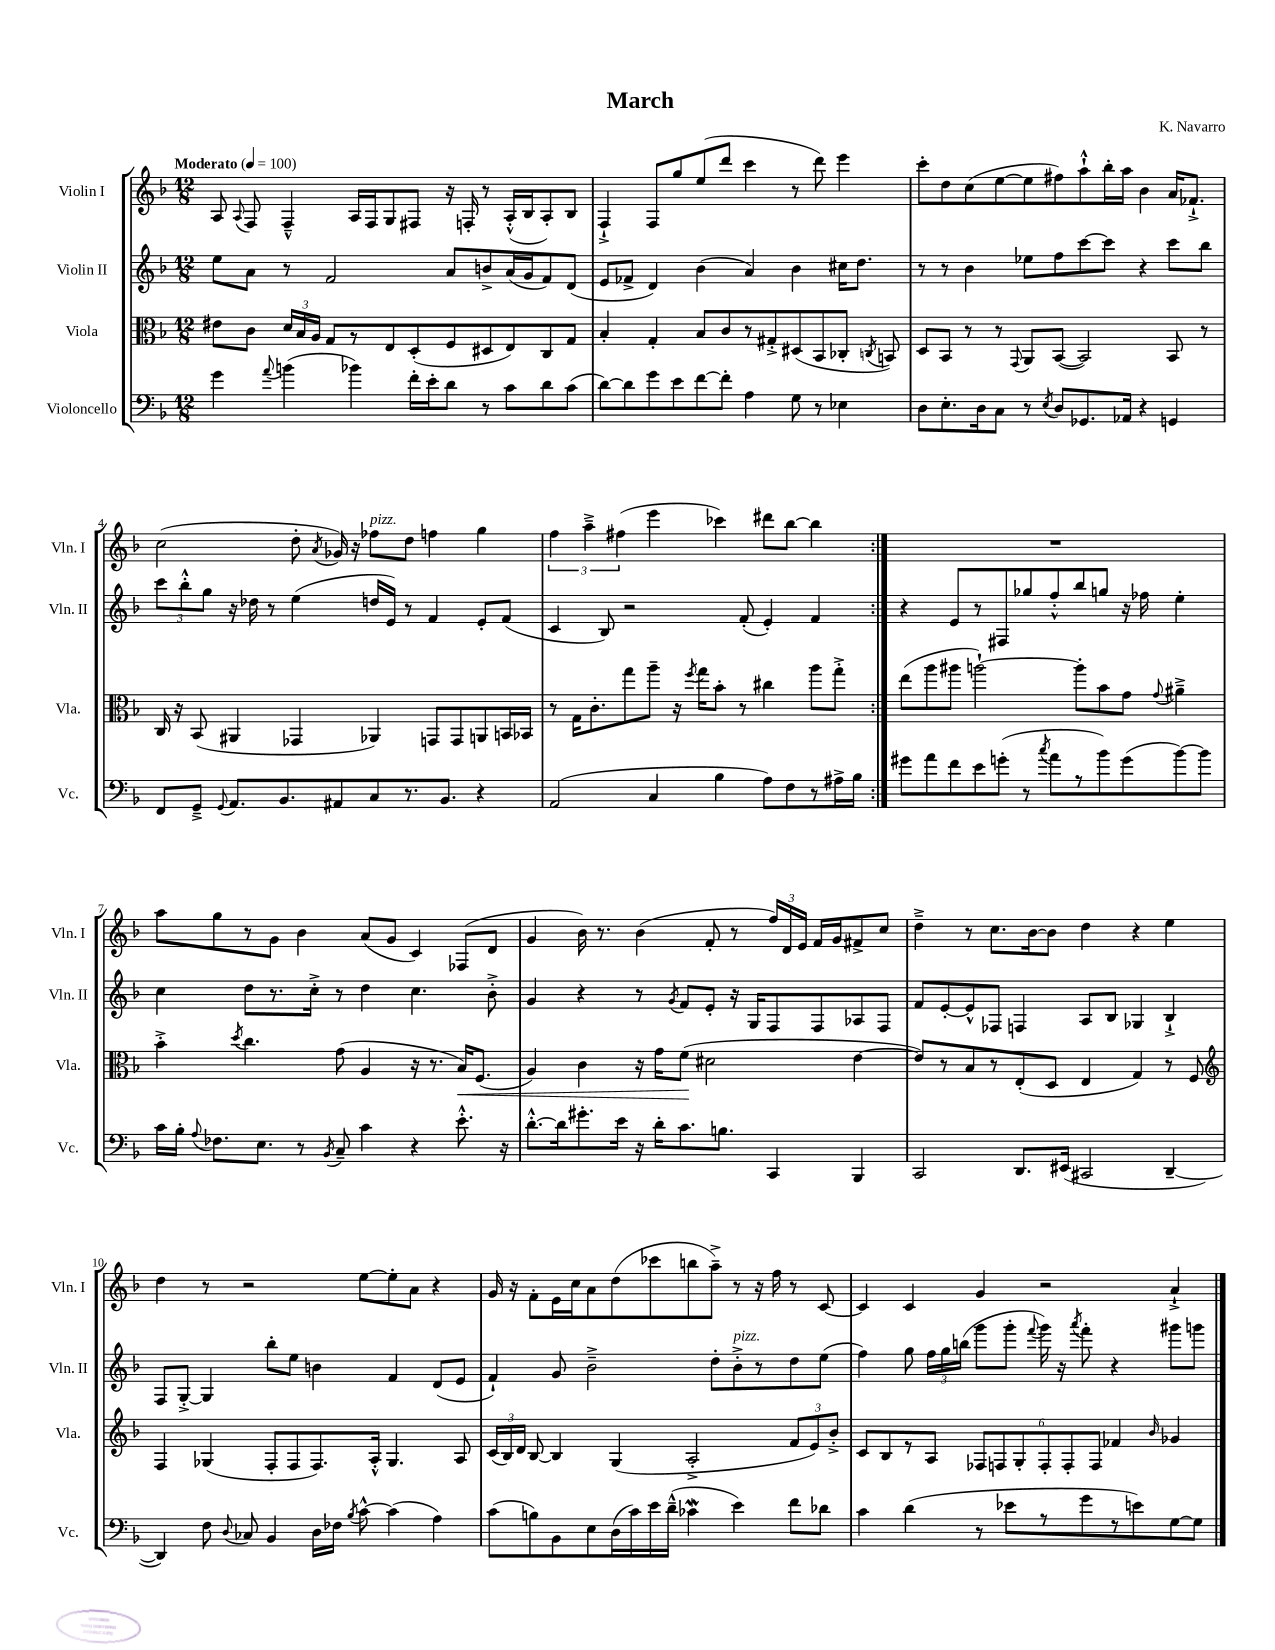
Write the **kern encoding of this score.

**kern	**kern	**dynam	**kern	**kern
*part4	*part3	*part3	*part2	*part1
*staff4	*staff3	*staff3	*staff2	*staff1
*I"Violoncello	*I"Viola	*	*I"Violin II	*I"Violin I
*I'Vc.	*I'Vla.	*	*I'Vln. II	*I'Vln. I
*clefF4	*clefC3	*	*clefG2	*clefG2
*k[b-]	*k[b-]	*	*k[b-]	*k[b-]
*M12/8	*M12/8	*	*M12/8	*M12/8
*MM100	*MM100	*	*MM100	*MM100
=1	=1	=1	=1	=1
!	!	!	!	!LO:TX:a:B:t=Moderato
4g\	8e#X\L	.	8ee\L	8A/
.	.	.	.	8qqA/
.	8c\J	.	8a\J	8F/
8qqa/	.	.	.	.
(4bn\	24d/LL	.	8r	4F~^^/
.	24B-/	.	.	.
.	24A/JJ	.	.	.
.	8G/L	.	2f/	.
4b-X\)	8r	.	.	16A/LL
.	.	.	.	16F/J
.	8E/	.	.	8G/
16f'\LL	(8D'/	.	.	8F#X/J
16e'\J	.	.	.	.
8d\J	8F/	.	8a/L	16r
.	.	.	.	16Fn'/
8r	8D#X/	.	8bn^/	8r
8c\L	8E/)	.	(16a/L	(16A'^^/LL
.	.	.	16g/J	16B-/J
8d\	8C/	.	8f/)	8A'/)
(8c\J	8G/J	.	(8d/J	8B-/J
=2	=2	=2	=2	=2
[8d\L)	4B-'/	.	8e/L	4F`^/
8d\]	.	.	8f-X^/J	.
8g\	4G'/	.	4d/)	8F/L
8e\	.	.	.	8gg/
[8f\	8B-/L	.	(4b-\	(8ee/
8f'\J]	8c/	.	.	8ddd/J
4A\	8r	.	4a/)	4ccc\
.	8G#X'^/	.	.	.
8G\	(8D#X/	.	4b-\	8r
8r	8BB-/	.	.	8ddd\)
4E-X\	8C-X'/J	.	16cc#X\KL	4eee\
.	.	.	8.dd\J	.
.	8qCn/	.	.	.
.	8BBn/)	.	.	.
=3	=3	=3	=3	=3
8D\L	8D/L	.	8r	8ccc'\L
8.E'\	8BB-/J	.	8r	8dd\
.	8r	.	4b-\	(8cc\
16D\k	.	.	.	.
8C\J	8r	.	.	[8ee\
.	8qqGG/	.	.	.
8r	8AA/L	.	8ee-X\L	8ee\]
8qE/	.	.	.	.
8D/L	([8BB-/J	.	8ff\	8ff#X\)
8.GG-X/	2BB-/])	.	[8ccc\	8aa`^^\
.	.	.	8ccc\J]	16bb-'\L
16AA-X/Jk	.	.	.	16aa\JJ
4r	.	.	4r	4b-\
4GGn/	8BB-/	.	8ccc\L	16a/KL
.	.	.	.	8.f-X`^/J
.	8r	.	8bb-\J	.
!!LO:LB:g=z
=4	=4	=4	=4	=4
8FF/L	16C/	.	12ccc\L	(2cc\
.	16r	.	.	.
.	.	.	12bb-'^^\	.
8GG~^/J	(8BB-/	.	.	.
.	.	.	12gg\J	.
8qqGG/	.	.	.	.
8.AA/L	4AA#X/	.	16r	.
.	.	.	16dd-X\	.
.	.	.	8r	.
8.BB-/	.	.	.	.
.	4GG-X/	.	(4ee\	8dd'\
.	.	.	.	8qa/
8AA#X/	.	.	.	16g-X/)
.	.	.	.	16r
!	!	!	!	!LO:TX:a:i:t=pizz.
8C/	4AA-X/)	.	16ddn/LL	8ff-X\L
.	.	.	16e/JJ)	.
8.r	.	.	8r	8dd\J
.	8GGn/L	.	4f/	4ffn\
8.BB-/J	.	.	.	.
.	8GG/	.	.	.
4r	8AAn/	.	8e'/L	4gg\
.	16BBn/L	.	(8f/J	.
.	16BB-X/JJ	.	.	.
=5	=5	=5	=5	=5
(2AA/	8r	.	4c/	6ff\
.	16G\KL	.	.	.
.	.	.	.	6aa~^\
.	8.c'\	.	.	.
.	.	.	8B-/)	.
.	.	.	.	(6ff#X\
.	8gg\	.	2r	.
4C/	8aa~\J	.	.	4eee\
.	16r	.	.	.
.	8qff/	.	.	.
.	16gg\KL	.	.	.
4B-\	8b-'\J	.	.	4ccc-X\)
.	8r	.	(8f'/	.
8A\L)	4cc#X\	.	4e'/)	8ddd#X\L
8F\	.	.	.	[8bb-\J
8r	8aa\L	.	4f/	4bb-\]
16A#X^\L	8gg'^\J	.	.	.
16B-\JJ	.	.	.	.
=6:|!	=6:|!	=6:|!	=6:|!	=6:|!
8g#X\L	(8ee\L	.	4r	1.r
8a\	8aa\	.	.	.
8f\	8aa#X\J	.	8e/L	.
8e\	[2aan`\)	.	8r	.
(8gn'\J	.	.	8F#X/	.
8r	.	.	8gg-X/	.
8qcc/	.	.	.	.
8a\L	.	.	8ff'^^/	.
8r	8aa'\L]	.	8bb-/	.
8b-\)	8b-\	.	8ggn/J	.
(8g\	8g\J	.	16r	.
.	.	.	16ff-X\	.
.	8qqg/	.	.	.
[8b-\)	4a#X~^\	.	4ee'\	.
8b-\J]	.	.	.	.
!!LO:LB:g=z
=7	=7	=7	=7	=7
16c\LL	4b-'^\	.	4cc\	8aa\L
16B-'\JJ	.	.	.	.
8qqA/	.	.	.	.
8.F-X\L	.	.	.	8gg\
.	8qdd/	.	.	.
.	4.cc\	.	8dd\L	8r
8.E\J	.	.	.	.
.	.	.	8.r	8g\J
8r	.	.	.	4b-\
.	.	.	16cc'^\Jk	.
8qBB-/	.	.	.	.
8C~/	(8g\	.	8r	.
4c\	4A/	.	4dd\	(8a/L
.	.	.	.	8g/J
4r	16r	.	4.cc\	4c/)
.	8.r	.	.	.
!	!	!LO:HP:b	!	!
8.e'^^\	16B-/KL)	<	.	(8F-X/L
.	(8.F/J	.	.	.
.	.	.	8b-'^\	8d/J
16r	.	.	.	.
=8	=8	=8	=8	=8
[8.d'^^\L	4A/)	.	4g/	4g/
16d\k]	.	.	.	.
8.g#X'\	4c\	.	4r	16b-\)
.	.	.	.	8.r
16e\Jk	.	.	.	.
16r	16r	.	8r	(4b-\
16d'\KL	16g\KL	.	.	.
.	.	.	8qg/	.
8.c\	(8f\J	.	8f/L	.
.	2d#X\	[	8e'/J	8f'/
8.Bn\J	.	.	.	.
.	.	.	16r	8r
.	.	.	16G/KL	.
4CC/	.	.	8F/	24ff/LL)
.	.	.	.	24d/
.	.	.	.	24e/JJ
.	.	.	8F/	16f/LL
.	.	.	.	16g/J
4BBB-/	[4e\	.	8A-X/	8f#X^/
.	.	.	8F/J	8cc/J
=9	=9	=9	=9	=9
2CC/	8e/L])	.	8f/L	4dd~^\
.	8r	.	[8e'/	.
.	8B-/	.	8e^^/]	8r
.	8r	.	8F-X/J	8.cc\L
8.DD/L	(8E'/	.	4Fn/	.
.	.	.	.	[16b-\k
.	8D/J	.	.	8b-\J]
(16EE#X/Jk	.	.	.	.
2CC#X/	4E/	.	8A/L	4dd\
.	.	.	8B-/J	.
.	4G/)	.	4G-X/	4r
[4DD~/	8r	.	4B-`^/	4ee\
.	8F/	.	.	.
!!LO:LB:g=z
=10	=10	=10	=10	=10
*	*clefG2	*	*	*
4DD/])	4F/	.	8F/L	4dd\
.	.	.	[8G'^/J	.
8F\	(4G-X/	.	4G/]	8r
8qqD/	.	.	.	.
8C-X/	.	.	.	2r
4BB-/	8F'/L	.	8bb-'\L	.
.	8F/	.	8ee\J	.
16D\LL	8.F/)	.	4bn\	.
16F-X\JJ	.	.	.	.
8qB-/	.	.	.	.
[8c^^\	.	.	.	[8ee\L
.	16A'^^/Jk	.	.	.
(4c\]	4.G-/	.	4f/	8ee'\]
.	.	.	.	8a\J
4A\)	.	.	(8d/L	4r
.	8A/	.	8e/J	.
=11	=11	=11	=11	=11
(8c\L	(24c/LL	.	4f`/)	16g/
.	24B-/)	.	.	.
.	.	.	.	16r
.	24d/JJ	.	.	.
8Bn\)	[8B-/	.	.	8f'\L
8BB-\	4B-/]	.	8g/	16e\L
.	.	.	.	16cc\J
8E\	.	.	2b-~^\	8a\
(16D\L	(4G/	.	.	(8dd\
16c\)	.	.	.	.
16e\	.	.	.	8ccc-X\
(16d~^^\JJ	.	.	.	.
4c-Xw\	2A'^/	.	.	8bbn\
.	.	.	8dd'\L	8aa~^\J)
!	!	!	!LO:TX:a:i:t=pizz.	!
4e\)	.	.	8b-'^\	8r
.	.	.	8r	16r
.	.	.	.	16ff\
8f\L	12f/L	.	8dd\	8r
.	12e/)	.	.	.
8d-X\J	.	.	(8ee\J	[8c/
.	12b-'^/J	.	.	.
=12	=12	=12	=12	=12
4c\	8c/L	.	4ff\)	4c/]
.	8B-/	.	.	.
(4d\	8r	.	8gg\	4c/
.	8A/J	.	24ff\LL	.
.	.	.	24gg\	.
.	.	.	(24bbn\JJ	.
8r	12F-X/L	.	8ggg\L	4g/
.	12Fn/	.	.	.
8e-X\L	.	.	8ggg'\J	.
.	12G'/	.	.	.
.	.	.	8qqfff/	.
8r	12F'/	.	16ggg\)	2r
.	.	.	16r	.
.	12F'/	.	.	.
.	.	.	8qaaa/	.
8g\	.	.	8fff'\	.
.	12F/J	.	.	.
8r	4f-X/	.	4r	.
8en\)	.	.	.	.
.	16qqb-/	.	.	.
[8G\	4g-X/	.	8ggg#X\L	4a`^/
8G\J]	.	.	8gggn\J	.
==	==	==	==	==
*-	*-	*-	*-	*-
